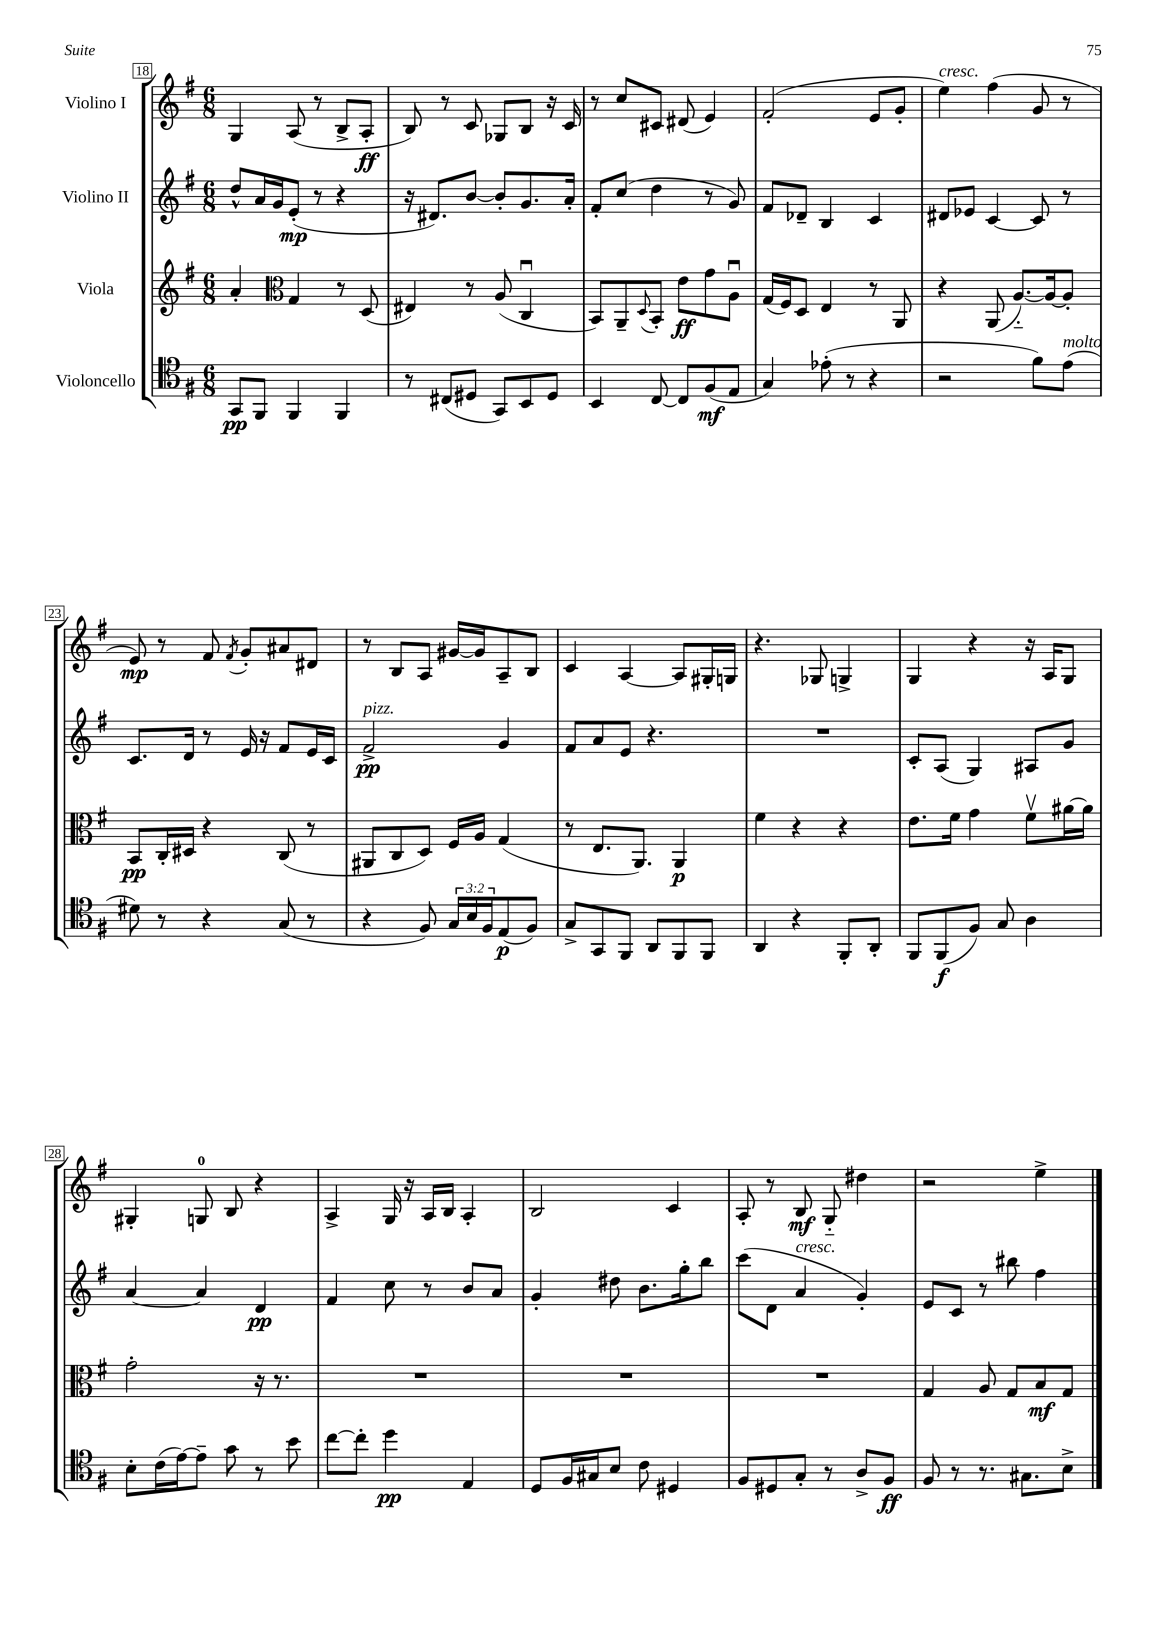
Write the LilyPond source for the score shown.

<<
\new StaffGroup <<
\new Staff = "s0" \with { instrumentName = "Violino I" } {
    \clef treble \key g \major \numericTimeSignature \time 6/8
    g4 a8( r8 b8-> a8-.\ff |
    b8) r8 c'8 ges8 b8 r16 c'16 |
    r8 c''8 cis'8 dis'8( e'4) |
    fis'2-.( e'8 g'8-. |
    e''4^\markup { \italic "cresc." }) fis''4( g'8 r8 |
    e'8\mp) r8 fis'8 \acciaccatura { fis'8 } g'8-. ais'8 dis'8 |
    r8 b8 a8 gis'16~ gis'16 a8-- b8 |
    c'4 a4~ a8 gis16-. g16 |
    r4. ges8 g4-> |
    g4 r4 r16 a16 g8 |
    gis4-. g8-0 b8 r4 |
    a4-> g16 r16 a16 b16 a4-. |
    b2 c'4 |
    a8-. r8 b8\mf g8-_ dis''4 |
    r2 e''4-> \bar "|." |
}
\new Staff = "s1" \with { instrumentName = "Violino II" } {
    \clef treble \key g \major \numericTimeSignature \time 6/8
    d''8-^ a'16 g'16 e'8-.\mp( r8 r4 |
    r16 dis'8.) b'8~ b'8-. g'8. a'16-. |
    fis'8-. c''8( d''4 r8 g'8) |
    fis'8 des'8-- b4 c'4 |
    dis'8 ees'8 c'4~ c'8 r8 |
    c'8. d'16 r8 e'16 r16 fis'8 e'16 c'16 |
    fis'2->\pp^\markup { \italic "pizz." } g'4 |
    fis'8 a'8 e'8 r4. |
    R2. |
    c'8-. a8( g4) ais8 g'8 |
    a'4~ a'4 d'4\pp |
    fis'4 c''8 r8 b'8 a'8 |
    g'4-. dis''8 b'8. g''16-. b''8 |
    c'''8( d'8 a'4^\markup { \italic "cresc." } g'4-.) |
    e'8 c'8 r8 bis''8 fis''4 \bar "|." |
}
\new Staff = "s2" \with { instrumentName = "Viola" } {
    \clef treble \key g \major \numericTimeSignature \time 6/8
    a'4-. \clef alto g4 r8 d8( |
    eis4) r8 a8( c4\downbow |
    b,8) a,8-- \appoggiatura { d8 } b,8-. e'8\ff g'8 a8\downbow |
    g16( fis16) d8 e4 r8 a,8 |
    r4 a,8( a8.~-_) a16~ a8-. |
    b,8\pp c16-. dis16 r4 c8( r8 |
    ais,8 c8 d8) fis16 a16 g4( |
    r8 e8. a,8.) a,4\p |
    fis'4 r4 r4 |
    e'8. fis'16 g'4 fis'8\upbow ais'16~ ais'16 |
    g'2-. r16 r8. |
    R2. |
    R2. |
    R2. |
    g4 a8 g8 b8\mf g8 \bar "|." |
}
\new Staff = "s3" \with { instrumentName = "Violoncello" } {
    \clef tenor \key g \major \numericTimeSignature \time 6/8 \override Staff.TupletNumber.text = #tuplet-number::calc-fraction-text
    g,8\pp fis,8 fis,4 fis,4 |
    r8 cis8( dis8 g,8) b,8 dis8 |
    b,4 c8~ c8 fis8\mf( e8 |
    g4) ees'8-.( r8 r4 |
    r2 fis'8) e'8^\markup { \italic "molto" }( |
    dis'8) r8 r4 g8( r8 |
    r4 fis8) \tuplet 3/2 { g16 b16 fis16 } e8\p( fis8) |
    g8-> g,8 fis,8 a,8 fis,8 fis,8 |
    a,4 r4 fis,8-. a,8-. |
    fis,8 fis,8\f( fis8) g8 a4 |
    b8-. c'16( e'16~) e'8-- g'8 r8 b'8 |
    c''8~ c''8-. d''4\pp e4 |
    d8 fis16 gis16 b8 c'8 dis4 |
    fis8 dis8 g8-. r8 a8-> fis8\ff |
    fis8 r8 r8. gis8. b8-> \bar "|." |
}
>>
>>
\layout { \context { \Score currentBarNumber = #18 \override BarNumber.stencil = #(make-stencil-boxer 0.1 0.3 ly:text-interface::print) } }
